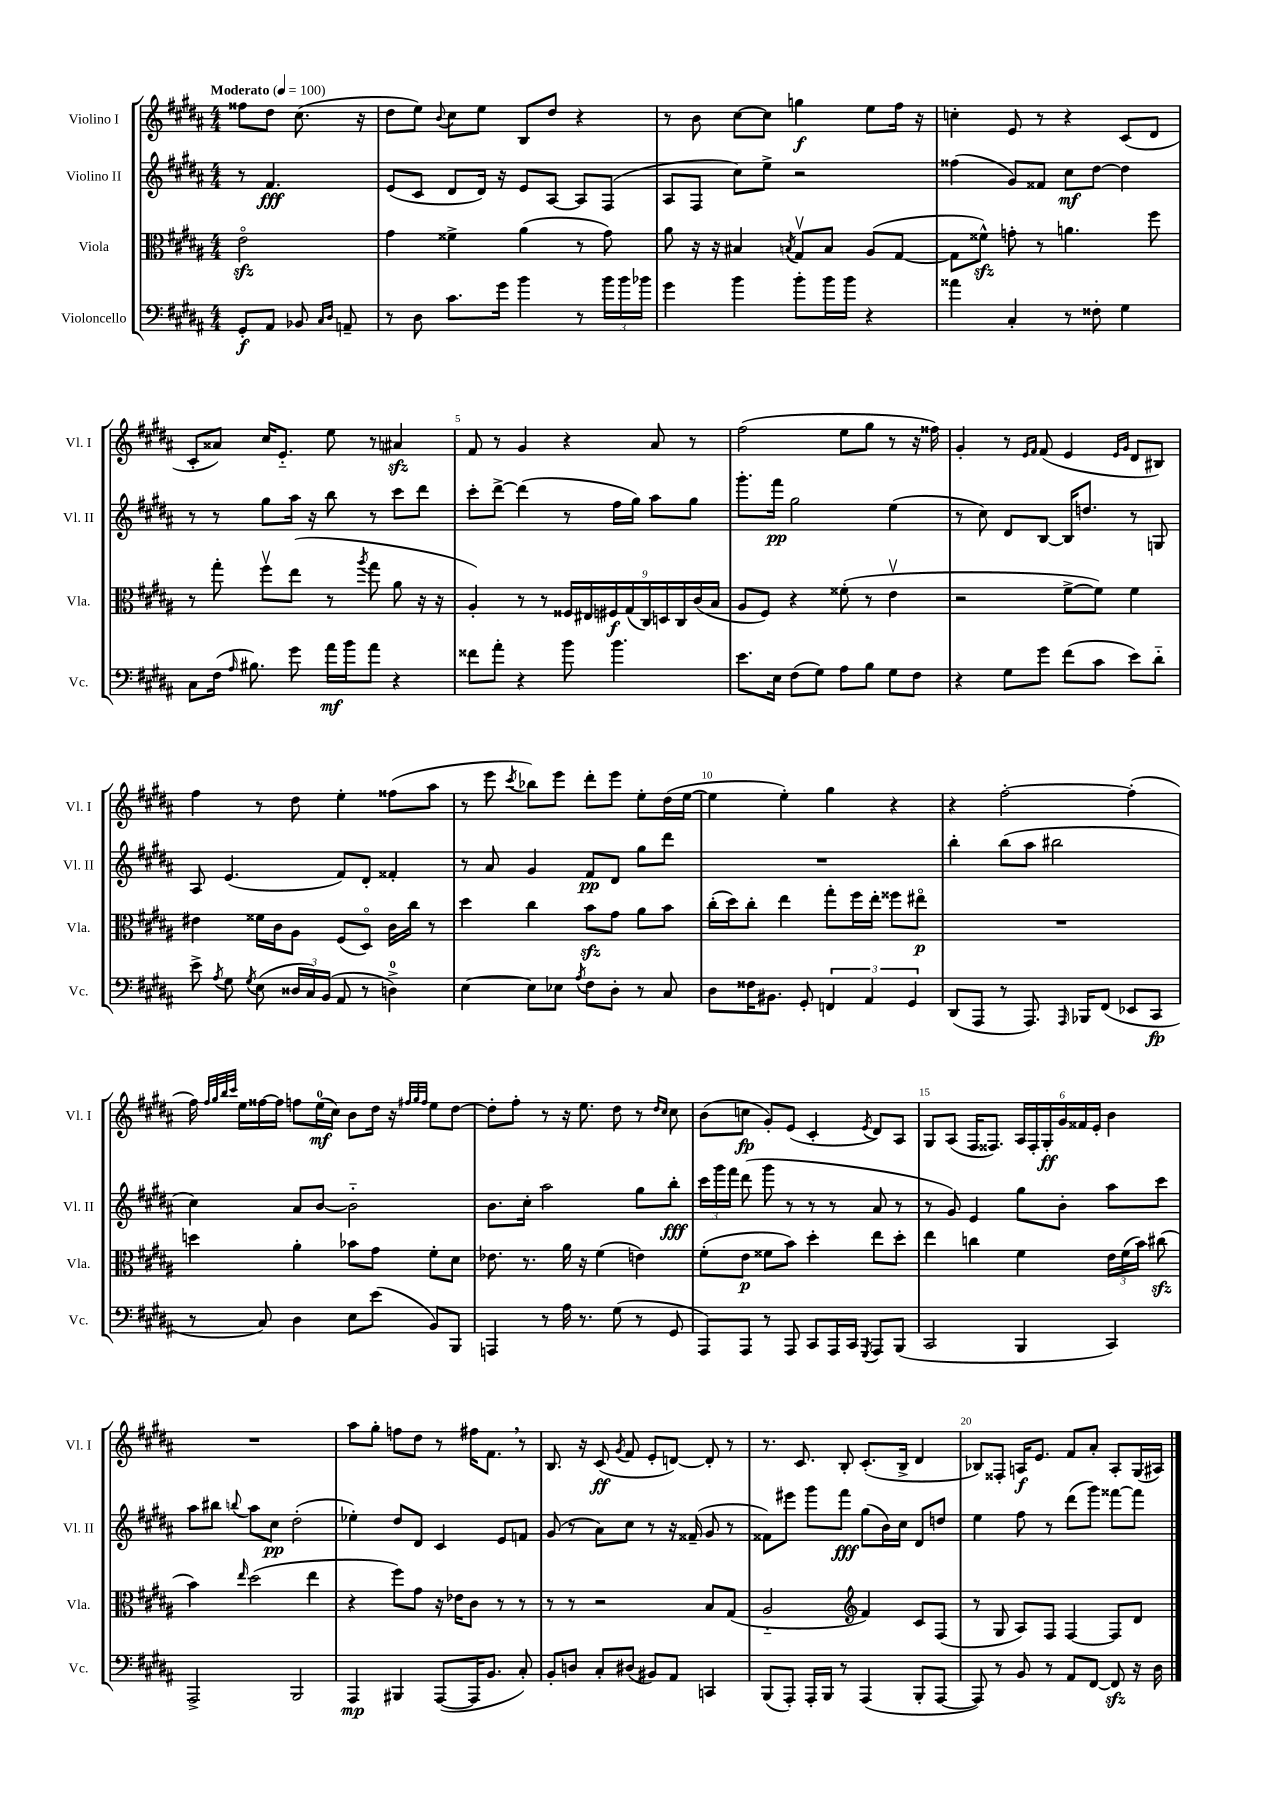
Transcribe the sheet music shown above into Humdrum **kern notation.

**kern	**kern	**kern	**kern
*staff4	*staff3	*staff2	*staff1
*clefF4	*clefC3	*clefG2	*clefG2
*k[f#c#g#d#a#]	*k[f#c#g#d#a#]	*k[f#c#g#d#a#]	*k[f#c#g#d#a#]
*M4/4	*M4/4	*M4/4	*M4/4
*MM100	*MM100	*MM100	*MM100
8GG#'/L	2eo\	8r	8ff##\L
8AA#/J	.	4.f#/	8dd#\J
8BB-/	.	.	(8.cc#\
16qqC#/LL	.	.	.
16qqD#/JJ	.	.	.
8AA~/	.	.	.
.	.	.	16r
=	=	=	=
8r	4g#\	(8e/L	8dd#\L
8D#\	.	8c#/J	8ee\J)
.	.	.	8qqb/
8.c#\L	4f##^\	8d#/L	8cc#\L
.	.	16d#/Jk)	8ee\J
16g#\Jk	.	16r	.
4b\	(4a#\	8e/L	8B/L
.	.	[8A#/J	8dd#/J
8r	8r	8A#/]L	4r
24b\LL	8g#\)	(8F#/J	.
24b\	.	.	.
24b-\JJ	.	.	.
=	=	=	=
4g#\	8a#\	8A#/L	8r
.	16r	8F#/J	8b\
.	16r	.	.
4b\	4B#/	8cc#\L)	[8cc#\L
.	.	8ee^\J	8cc#\]J
.	8qB/	.	.
8b'\L	8G#v/L	2r	4gg\
16b\L	8B/J	.	.
16b\JJ	.	.	.
4r	(8A#/L	.	8ee\L
.	[8G#/J	.	16ff#\Jk
.	.	.	16r
=	=	=	=
4a##\	8G#\]L	(4ff##\	4cc'\
.	8f##^^\J)	.	.
4C#'/	8g'\	8g#/L)	8e/
.	8r	8f##/J	8r
8r	4.a\	8cc#\L	4r
8F##'\	.	[8dd#\J	.
4G#\	.	4dd#\]	(8c#/L
.	8ff#\	.	8d#/J
=	=	=	=
8C#\L	8r	8r	8c#'/L
(16F#\Jk	8gg#'\	8r	8a##/J)
16qqA#/	.	.	.
8.B#\)	.	.	.
.	8ff#v\L	8gg#\L	16cc#/LK
.	.	.	8.e'~/J
8g#\	(8ee\J	16aa#\Jk	.
.	.	16r	.
16a#\LL	8r	8bb\	8ee\
16b\J	.	.	.
.	8qaa#/	.	.
8a#\J	8gg#\	8r	8r
4r	8a#\	8ccc#\L	4a#/
.	16r	8ddd#\J	.
.	16r	.	.
=	=	=	=
8f##\L	4A#'/)	8ccc#'\L	8f#/
8a#'\J	.	[8ddd#^\J	8r
4r	8r	(4ddd#\]	4g#/
.	8r	.	.
8b\	18F##/LL	8r	4r
.	18E#/	.	.
.	18F#/	.	.
4.b\	.	16ff#\LL	.
.	(18G#/	.	.
.	.	16gg#\JJ)	.
.	18C#/)	.	.
.	.	8aa#\L	8a#/
.	18D/	.	.
.	18C#/	.	.
.	.	8gg#\J	8r
.	(18c#/	.	.
.	18B/JJ	.	.
=	=	=	=
8.e\L	8A#/L	8.ggg#'\L	(2ff#\
.	8F#/J)	.	.
16E\Jk	.	16fff#\Jk	.
(8F#\L	4r	2gg#\	.
8G#\J)	.	.	.
8A#\L	(8f##'\	.	8ee\L
8B\J	8r	.	8gg#\J
8G#\L	4ev\	(4ee\	8r
8F#\J	.	.	16r
.	.	.	16ff##\)
=	=	=	=
4r	2r	8r	4g#'/
.	.	8cc#\)	.
8G#\L	.	8d#/L	8r
.	.	.	16qqe/LL
.	.	.	16qqf#/JJ
8g#\J	.	[8B/J	(8f#/
(8f#\L	[8f#^\L	16B/]LK	4e/
.	.	8.dd/J	.
8c#\J	8f#\]J)	.	.
.	.	.	16qqe/LL
.	.	.	16qqg#/JJ
8e\L)	4f#\	8r	8d#/L
8d#'~\J	.	8G/	8B#/J)
=	=	=	=
8e^\	4e#\	8A#/	4ff#\
8qA#/	.	.	.
8G#\	.	(4.e/	.
8qG#/	.	.	.
(8E\	16f##\LL	.	8r
.	16c#\J	.	.
24D##/LL	8A#\J	.	8dd#\
24C#/)	.	.	.
(24BB/JJ	.	.	.
8AA#/	(8F#/L	8f#/L)	4ee'\
8r	8D#o/J)	8d#'/J	.
4D^\)	16c#\LL	4f##'/	(8ff##\L
.	16cc#\JJ	.	.
.	8r	.	8aa#\J
=	=	=	=
[4E\	4dd#\	8r	8r
.	.	8a#/	8eee\
.	.	.	8qccc#/
8E\]L	4cc#\	4g#/	8bb-\L)
8E-\J	.	.	8eee\J
8qA#/	.	.	.
8F#\L	8b\L	8f#/L	8ddd#'\L
8D#'\J	8g#\J	8d#/J	8eee\J
8r	8a#\L	8gg#\L	8ee'\L
8C#/	8b\J	8ddd#\J	(16dd#\L
.	.	.	[16ee\JJ
=	=	=	=
8D#\L	(16cc#'\LL	1r	4ee\]
.	16dd#\J)	.	.
16F##\K	8cc#'\J	.	.
8.BB#\J	.	.	.
.	4ee\	.	4ee'\)
8GG#'/	.	.	.
6FF/	8gg#'\L	.	4gg#\
.	16ff#\L	.	.
6AA#/	.	.	.
.	16ee'\JJ	.	.
.	8ff##\L	.	4r
6GG#/	.	.	.
.	8ee#o\J	.	.
=	=	=	=
(8DD#/L	1r	4bb'\	4r
8AAA#/J	.	.	.
8r	.	(8bb\L	[2ff#'\
8.AAA#/)	.	8aa#\J	.
.	.	2bb#\	.
16qqAAA#/	.	.	.
16BBB-/LK	.	.	.
(8FF#/J	.	.	.
8EE-/L	.	.	(4ff#'\]
8CC#/J	.	.	.
=	=	=	=
8r	4dd\	4cc#\)	16ff#\)
.	.	.	32qqff#/LLL
.	.	.	32qqgg#/
.	.	.	32qqbb/
.	.	.	32qqccc#/JJJ
.	.	.	16ee\LL
8C#/)	.	.	[16ff##\
.	.	.	16ff##\]JJ
4D#\	4a#'\	8a#/L	8ff\L
.	.	[8b/J	(16ee\L
.	.	.	16cc#\JJ)
8E\L	8b-\L	2b'~\]	8b\L
(8e\J	8g#\J	.	16dd#\Jk
.	.	.	16r
.	.	.	32qqff#/LLL
.	.	.	32qqgg#/
.	.	.	32qqff#/JJJ
8BB/L)	8f#'\L	.	8ee\L
8BBB/J	8d#\J	.	[8dd#\J
=	=	=	=
4AAA/	8.e-\	8.b\L	8dd#'\]L
.	.	.	8ff#'\J
.	8.r	16cc#'\Jk	.
8r	.	2aa#\	8r
16A#\	16a#\	.	16r
8.r	16r	.	8.ee\
.	(4f#\	.	.
(8G#\	.	.	8dd#\
8r	4e\)	8gg#\L	8r
.	.	.	16qqdd#/LL
.	.	.	16qqcc#/JJ
8GG#/	.	8bb'\J	8cc#\
=	=	=	=
8AAA#/L)	(8f#'\L	24ccc#\LL	(8b\L
.	.	24ggg#\	.
.	.	24fff#\JJ	.
8AAA#/J	8e\J	(8ddd#\	8cc\J
8r	8f##\L	8ggg#\	8g#'/L)
8AAA#/	8b\J)	8r	(8e/J
8CC#/L	4dd#'\	8r	4c#'/
16AAA#/L	.	8r	.
16CC#/JJ	.	.	.
8qGGG#/	.	.	8qe/
8AAA#/L	8ee\L	8a#/	8d#/L)
(8BBB/J	8dd#'\J	8r	8A#/J
=	=	=	=
2CC#/	4ee\	8r	8G#/L
.	.	8g#/)	(8A#/J
.	4cc\	4e/	16F#/LK
.	.	.	8.F##/J)
4BBB/	4f#\	8gg#\L	24A#/LL
.	.	.	24F##'/
.	.	.	24G#'/
.	.	8b'\J	24g#/
.	.	.	24f##/
.	.	.	24e'/JJ
4CC#/)	24e\LL	8aa#\L	4b\
.	(24f#\	.	.
.	24b\JJ)	.	.
.	(8cc#\	8ccc#\J	.
=	=	=	=
2AAA#^/	4b\)	8aa#\L	1r
.	.	8bb#\J	.
.	16qqee/	8qqbb/	.
.	(2dd#\	8aa#\L	.
.	.	8cc#\J	.
2BBB/	.	(2dd#'\	.
.	4ee\	.	.
=	=	=	=
4AAA#/	4r	4ee-'\)	8aa#\L
.	.	.	8gg#'\J
4BBB#/	8ff#\L)	8dd#/L	8ff\L
.	8g#\J	8d#/J	8dd#\J
([8AAA#/L	16r	4c#/	8r
.	16e-\LK	.	.
16AAA#/]K	8c#\J	.	16ff#\LK
8.BB/J	.	.	8.f#\J
.	8r	8e/L	.
8C#'/)	8r	8f/J	8r
=	=	=	=
8BB'/L	8r	(8g#/	8.B/
8D/J	8r	8r	.
.	.	.	16r
8C#'/L	2r	8a#\L)	(8c#/
.	.	.	8qg#/
(8D#/J	.	8cc#\J	8f#/
8BB#/L)	.	8r	8e'/L
8AA#/J	.	16r	[8d/J)
.	.	(16f##~/	.
4CC/	8B/L	8g#/	8d'/]
.	(8G#/J	8r	8r
=	=	=	=
(8BBB/L	2A#'~/	8f##\L)	8.r
8AAA#'/J)	.	8eee#\J	.
.	.	.	8.c#/
16AAA#'/LL	.	8ggg#\L	.
16BBB/JJ	.	.	.
8r	.	8fff#\J	8B'/
*	*clefG2	*	*
(4AAA#/	4f#/)	(8gg#\L	(8.c#'/L
.	.	16b\L)	.
.	.	16cc#\JJ	16B^/Jk
8BBB'/L	8c#/L	8d#/L	4d#/
[8AAA#/J	(8F#/J	8dd/J	.
=	=	=	=
8AAA#/])	8r	4ee\	8B-/L)
8r	8G#/	.	8F##'/J
8BB/	8A#/L)	8ff#\	16A/LK
.	.	.	8.e/J
8r	8F#/J	8r	.
8AA#/L	[4F#/	(8ddd#\L	8f#/L
[8FF#/J	.	8ggg#\J)	8a#'/J
8FF#/]	8F#/]L	[8fff##\L	8A'/L
16r	8d#/J	8fff##\]J	(16G#/L
16D#\	.	.	16A#/JJ)
==	==	==	==
*-	*-	*-	*-
